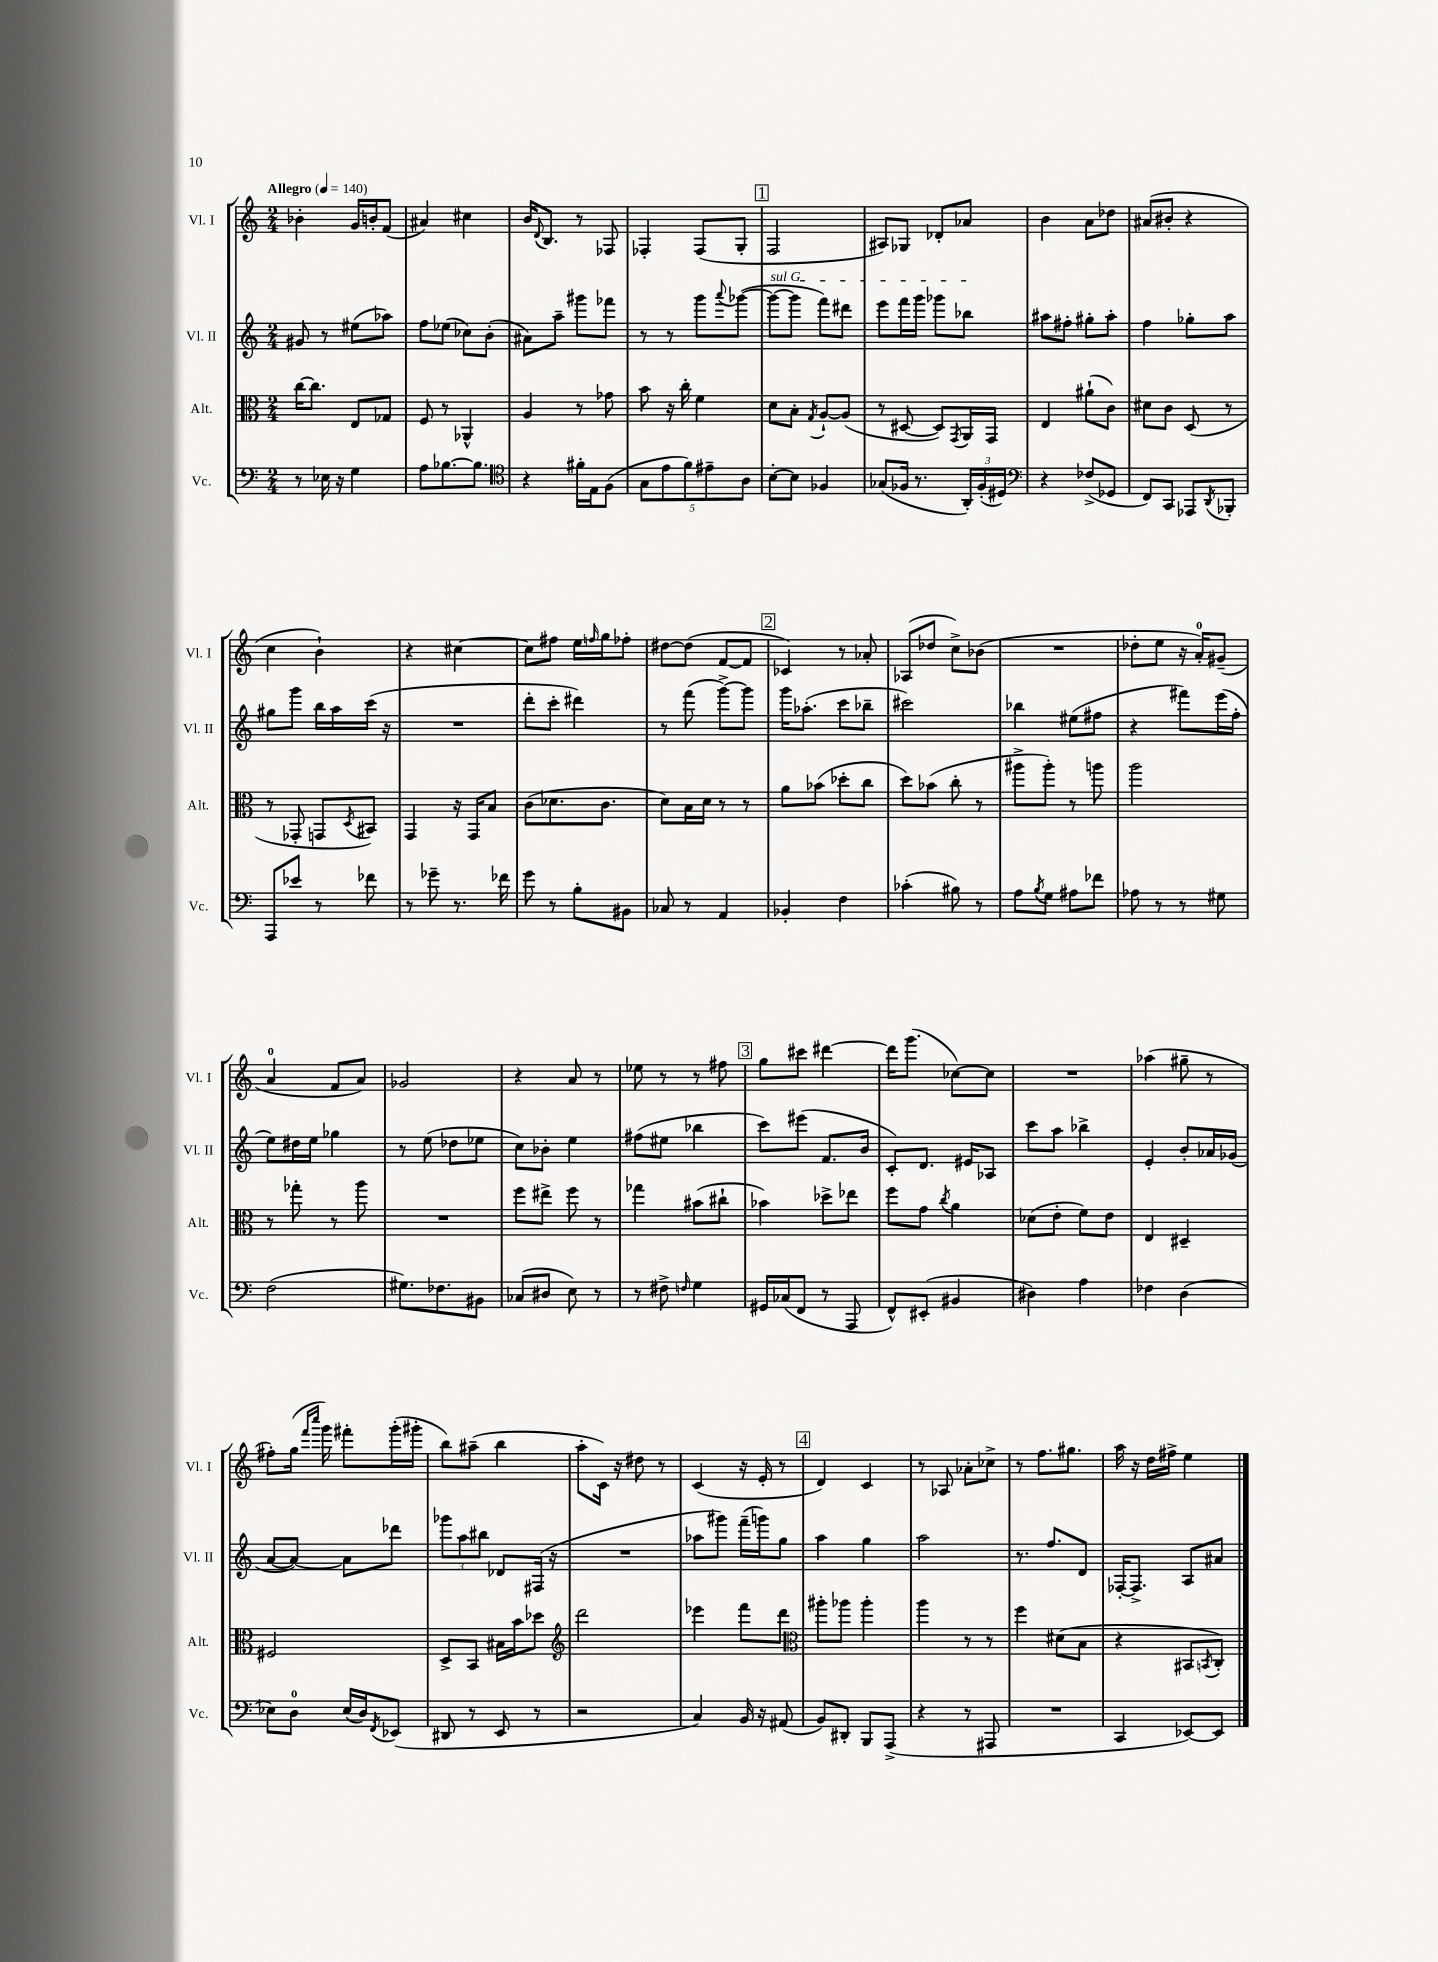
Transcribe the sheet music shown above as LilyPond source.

<<
\new StaffGroup <<
\new Staff = "s0" \with { instrumentName = "Vl. I" shortInstrumentName = "Vl. I" } {
    \clef treble \key c \major \numericTimeSignature \time 2/4 \tempo "Allegro" 4 = 140
    bes'4-. g'16 b'16-. f'8( |
    ais'4) cis''4 |
    b'16 \appoggiatura { d'8 } b8. r8 fes8 |
    fes4-. fes8( g8-. |
    \mark \markup { \box "1" } f2 |
    ais8) ges8 des'8-. aes'8 |
    b'4 a'8 des''8 |
    ais'8( bis'8-. r4 |
    c''4 b'4-!) |
    r4 cis''4~ |
    cis''8 fis''8 e''16 \grace { f''16 } g''16 fes''8-. |
    dis''8~ dis''8( f'8~ f'8 |
    \mark \markup { \box "2" } ces'4) r8 aes'8-. |
    aes8( des''8 c''8->) bes'8( |
    R2 |
    des''8-. e''8 r16 a'16-0-.) gis'8--( |
    a'4-0 f'8 a'8) |
    ges'2 |
    r4 a'8 r8 |
    ees''8 r8 r8 fis''8 |
    \mark \markup { \box "3" } g''8 cis'''8 dis'''4~ |
    dis'''16 g'''8.( ces''8~) ces''8 |
    R2 |
    aes''4( gis''8-- r8 |
    fis''8-.) g''16( \grace { f'''16 c''''16 } g'''16) fis'''8-. g'''16-.( gis'''16-. |
    b''8) ais''8--( b''4 |
    a''8-. c'16) r16 dis''8 r8 |
    c'4( r16 e'16-. r8 |
    \mark \markup { \box "4" } d'4) c'4 |
    r8 aes8 aes'8-. ces''8-> |
    r8 f''8. gis''8. |
    a''16 r16 d''16 fis''16-> e''4 \bar "|." |
}
\new Staff = "s1" \with { instrumentName = "Vl. II" shortInstrumentName = "Vl. II" } {
    \clef treble \key c \major \numericTimeSignature \time 2/4
    gis'8 r8 eis''8( aes''8) |
    f''8 ees''8( ces''8) b'8-.( |
    ais'8) a''8-- gis'''8 fes'''8 |
    r8 r8 g'''8 \appoggiatura { a'''8 } ges'''8~( |
    \mark \markup { \box "1" } \once \override TextSpanner.bound-details.left.text = \markup { \italic "sul G" } ges'''8~\startTextSpan ges'''8 f'''8) dis'''8 |
    e'''8 f'''16 g'''16 ges'''8 bes''8\stopTextSpan |
    ais''8 fis''8-. gis''8-. ais''8-. |
    f''4 ges''8-. a''8 |
    gis''8 g'''8 b''16 a''16 c'''16( r16 |
    R2 |
    d'''8-. c'''8-. dis'''4) |
    r8 f'''8( g'''8~->) g'''8 |
    \mark \markup { \box "2" } g'''16 aes''8.-.( c'''8 bes''8-- |
    cis'''2) |
    bes''4 eis''8( fis''8 |
    r4 fis'''8) e'''16( f''16-. |
    e''8) dis''16 e''16 ges''4 |
    r8 e''8( des''8 ees''8 |
    c''8) bes'8-. e''4 |
    fis''8( eis''8 bes''4 |
    \mark \markup { \box "3" } c'''8) eis'''8( f'8. b'16 |
    c'8-.) d'8. eis'16 aes8 |
    c'''8 a''8 bes''4-> |
    e'4-. b'8-. aes'16 ges'16( |
    a'8~ a'8~) a'8 des'''8 |
    \tuplet 3/2 { ges'''8 a''8 bis''8 } des'8 fis16( r16 |
    R2 |
    aes''8 gis'''8) f'''16--( g'''16) g''8 |
    \mark \markup { \box "4" } a''4 g''4 |
    a''2 |
    r8. f''8. d'8 |
    fes16~-. fes8.-> a8 ais'8 \bar "|." |
}
\new Staff = "s2" \with { instrumentName = "Alt." shortInstrumentName = "Alt." } {
    \clef alto \key c \major \numericTimeSignature \time 2/4
    c''16~ c''8. e8 ges8 |
    f8 r8 aes,4-^ |
    a4 r8 ges'8 |
    b'8 r16 c''16-. f'4 |
    \mark \markup { \box "1" } d'8 b8-. \acciaccatura { g8 } a8~-! a8( |
    r8 dis8~ dis8) \acciaccatura { g,8 } a,16 g,16 |
    e4 ais'8-!( c'8) |
    dis'8 c'8 d8( r8 |
    r8 ges,8-. g,8 \acciaccatura { d8 } bis,8) |
    g,4 r16 g,16 b8 |
    c'8( des'8. c'8. |
    d'8) b16 d'16 r8 r8 |
    \mark \markup { \box "2" } a'8 bes'8( des''8-. c''8 |
    d''8) bes'8( c''8-. r8 |
    ais''8-> ais''8-.) r8 a''8 |
    a''2 |
    r8 ges''8-. r8 a''8 |
    R2 |
    f''8 eis''8-> f''8 r8 |
    ges''4 bis'8( cis''8-! |
    \mark \markup { \box "3" } bes'4) des''8-> ees''8 |
    f''8 g'8 \acciaccatura { c''8 } a'4 |
    des'8( e'8-. f'8) e'8 |
    e4 dis4-- |
    fis2 |
    d8-> b,8 bis16 b'16 des''8 |
    \clef treble d'''2 |
    ees'''4 f'''8 d'''8 |
    \mark \markup { \box "4" } \clef alto ais''8-. aes''8 aes''4-. |
    a''4 r8 r8 |
    f''4 dis'8( b8 |
    r4 bis,8 \acciaccatura { b,8 } c8-.) \bar "|." |
}
\new Staff = "s3" \with { instrumentName = "Vc." shortInstrumentName = "Vc." } {
    \clef bass \key c \major \numericTimeSignature \time 2/4
    r8 ees16 r16 g4 |
    a8 bes8.~ bes8. |
    \clef tenor r4 fis'16-. e16 f8( |
    \tuplet 5/4 { g8 e'8 f'8) eis'8-- a8 } |
    \mark \markup { \box "1" } b8~-. b8 fes4 |
    ges8( fes16 r8. \tuplet 3/2 { a,16-.) fes16-.( dis16) } |
    \clef bass r4 fes8->( ges,8 |
    f,8) c,8 aes,,8 \acciaccatura { d,8 } bes,,8-. |
    a,,8 ees'8 r8 fes'8 |
    r8 ges'8-- r8. fes'16 |
    g'8 r8 b8-. bis,8 |
    ces8 r8 a,4 |
    \mark \markup { \box "2" } bes,4-. f4 |
    ces'4-.( bis8) r8 |
    a8 \acciaccatura { b8 } g8 ais8 fes'8 |
    aes8 r8 r8 gis8 |
    f2( |
    gis8.) fes8. bis,8 |
    ces8( dis8 e8) r8 |
    r8 fis8-> \grace { f16 } g4 |
    \mark \markup { \box "3" } gis,16 ces16( f,8 r8 a,,8 |
    f,8-^) eis,8-.( bis,4 |
    dis4) a4 |
    fes4 d4( |
    ees8) d8-0 ees16( d16) \acciaccatura { f,8 } ees,8( |
    dis,8 r8 e,8 r8 |
    r2 |
    c4) b,16 r16 ais,8( |
    \mark \markup { \box "4" } b,8) dis,8-. b,,8 a,,8->( |
    r4 r8 ais,,8 |
    R2 |
    c,4 ees,8~) ees,8 \bar "|." |
}
>>
>>
\layout { \context { \Score \remove "Bar_number_engraver" } }
